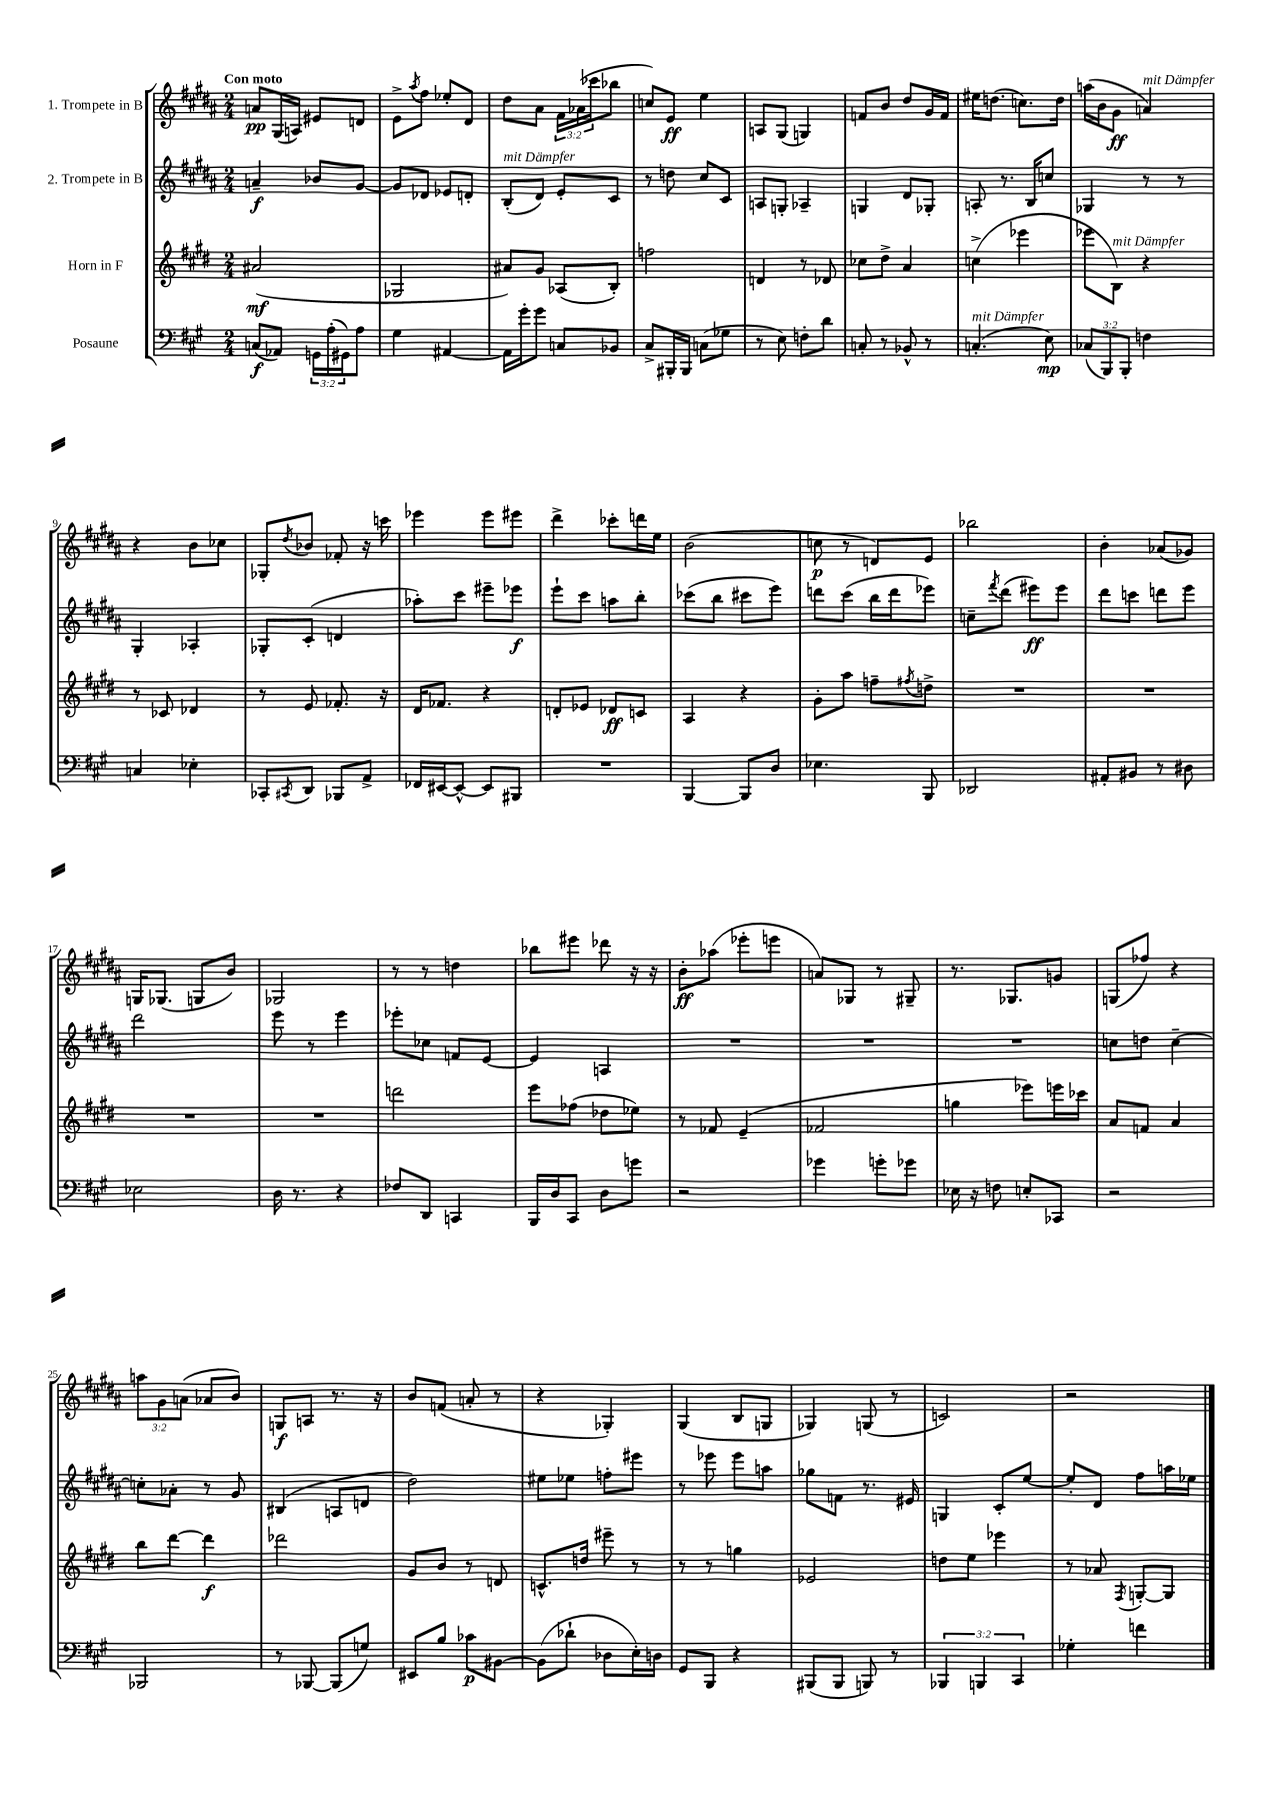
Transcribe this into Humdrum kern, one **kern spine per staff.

**kern	**kern	**kern	**kern
*staff4	*staff3	*staff2	*staff1
*clefF4	*clefG2	*clefG2	*clefG2
*k[f#c#g#]	*k[f#c#g#d#]	*k[f#c#g#d#a#]	*k[f#c#g#d#a#]
*M2/4	*M2/4	*M2/4	*M2/4
(8C/L	(2a#/	4a~/	8a/L
8AA-/J)	.	.	(16G#/L
.	.	.	16A/JJ)
24GG\LL	.	8b-/L	8e#/L
(24A'\	.	.	.
24GG#\J)	.	.	.
8A\J	.	[8g#/J	8d/J
=	=	=	=
4G#\	2G-/	8g#/]L	8e^\L
.	.	.	8qaa#/
.	.	8d-/J	8ff#\J
[4AA#/	.	8e-/L	8ee-'/L
.	.	8d'/J	8d#/J
=	=	=	=
16AA#\]LL	8a#/L)	(8B'/L	8dd#\L
16g#'\J	.	.	.
8g#\J	8g#/J	8d#/J)	8a#\J
8C/L	(8A-/L	8e'/L	24f#\LL
.	.	.	(24a-\
.	.	.	24ccc-\J
8BB-/J	8B'/J)	8c#/J	8bb-\J
=	=	=	=
8C#^/L	2ff\	8r	8cc/L)
16BBB#'/L	.	8dd\	8e/J
16BBB#/JJ	.	.	.
(8C\L	.	8cc#/L	4ee\
8G-\J	.	8c#/J	.
=	=	=	=
8r	4d/	8A/L	8A/L
8E\)	.	8G'/J	(8G#/J
8F'\L	8r	4A-~/	4G/)
8d\J	8d-/	.	.
=	=	=	=
8C'/	8cc-\L	4G/	8f/L
8r	8dd#^\J	.	8b/J
8BB-^^/	4a/	8d#/L	8dd#/L
8r	.	8G-'/J	16g#/L
.	.	.	16f/JJ
=	=	=	=
(4.C'/	(4cc^\	8A'/	16ee#\LK
.	.	.	(8.dd\J
.	.	8.r	.
.	4eee-\	.	8.cc\L)
.	.	16B/LK	.
8E\)	.	8cc/J	.
.	.	.	16dd\Jk
=	=	=	=
(12C-/L	8eee-\L	4G-/	(16aa\LL
.	.	.	16b\J
12BBB/)	.	.	.
.	8B\J)	.	8g#\J
12BBB'/J	.	.	.
4F\	4r	8r	4a/)
.	.	8r	.
=	=	=	=
4C/	8r	4G#'/	4r
.	8c-/	.	.
4E-'\	4d-/	4A-'/	8b\L
.	.	.	8cc-\J
=	=	=	=
8CC-'/L	8r	8G-'/L	8G-'/L
8qCC#/	.	.	8qdd#/
8DD/J	8e/	(8c#'/J	8b-/J
8BBB-/L	8.f-'/	4d/	8f-'/
8AA^/J	.	.	16r
.	16r	.	16ccc\
=	=	=	=
16FF-/LL	16d#/LK	8aa-'\L)	4eee-\
[16EE#/J	8.f-/J	.	.
8EE#^^/_J	.	8ccc#\J	.
8EE#/]L	4r	8eee#~\L	8eee-\L
8BBB#/J	.	8eee-\J	8eee#\J
=	=	=	=
2r	8d'/L	8eee`\L	4ddd#^\
.	8e-/J	8ccc#\J	.
.	8d-/L	8aa\L	8ccc-'\L
.	8c/J	8bb'\J	16ddd\L
.	.	.	16ee\JJ
=	=	=	=
[4BBB/	4A/	(8ccc-\L	(2b\
.	.	8bb\J	.
8BBB/]L	4r	8ccc#\L	.
8D/J	.	8eee\J)	.
=	=	=	=
4.E-\	8g#'\L	8ddd\L	8cc\
.	8aa\J	(8ccc#\J	8r
.	8ff~\L	16bb\LL	8d/L)
.	.	16ddd\J	.
.	8qff#/	.	.
8BBB/	8dd^\J	8eee-\J)	8e/J
=	=	=	=
2DD-/	2r	8cc~\L	2bb-\
.	.	8qfff#/	.
.	.	(8ddd#\J	.
.	.	8eee#\L)	.
.	.	8eee#\J	.
=	=	=	=
8AA#'/L	2r	8ddd#\L	4b'\
8BB#/J	.	8ccc\J	.
8r	.	8ddd\L	(8a-/L
8D#\	.	8eee\J	8g-/J)
=	=	=	=
2E-\	2r	2ddd#\	16G/LK
.	.	.	(8.G-/J
.	.	.	8G/L
.	.	.	8b/J)
=	=	=	=
16D\	2r	8eee\	2G-/
8.r	.	.	.
.	.	8r	.
4r	.	4eee\	.
=	=	=	=
8F-/L	2ddd\	8eee-'\L	8r
8DD/J	.	8cc-\J	8r
4CC/	.	8f/L	4dd\
.	.	[8e/J	.
=	=	=	=
16BBB/LL	8eee\L	4e/]	8bb-\L
16D/J	.	.	.
8CC#/J	(8ff-\J	.	8eee#\J
8D\L	8dd-\L	4A/	8ddd-\
8g\J	8ee-\J)	.	16r
.	.	.	16r
=	=	=	=
2r	8r	2r	8b'\L
.	8f-/	.	(8aa-\J
.	(4e~/	.	8eee-'\L
.	.	.	8eee\J
=	=	=	=
4g-\	2f-/	2r	8a/L)
.	.	.	8G-/J
8g'\L	.	.	8r
8g-\J	.	.	8G#~/
=	=	=	=
16E-\	4gg\	2r	8.r
16r	.	.	.
8F\	.	.	.
.	.	.	8.G-/L
8E'/L	8eee-\L)	.	.
8CC-/J	16eee\L	.	8g/J
.	16ccc-\JJ	.	.
=	=	=	=
2r	8a/L	8cc\L	(8G/L
.	8f/J	8dd\J	8ff-/J)
.	4a/	[4cc~\	4r
=	=	=	=
2BBB-/	8bb\L	8cc'\]L	12aa\L
.	.	.	12g#\
.	[8ddd#\J	8a-'\J	.
.	.	.	(12a\J
.	4ddd#\]	8r	8a-/L
.	.	8g#/	8b/J)
=	=	=	=
8r	2ddd-\	(4B#/	8G/L
[8BBB-/	.	.	8A/J
(8BBB-/]L	.	8A/L	8.r
8G/J)	.	8d/J	.
.	.	.	16r
=	=	=	=
8EE#/L	8g#/L	2dd#\)	8b/L
8B/J	8b/J	.	(8f/J
8c-\L	8r	.	8a'/
[8BB#\J	8d/	.	8r
=	=	=	=
(8BB#\]L	8.c^^/L	8ee#\L	4r
8d-`\J	.	8ee-\J	.
.	16dd/Jk	.	.
8D-\L	8eee#~\	8ff'\L	4G-'/)
16E'\L)	8r	8eee#\J	.
16D\JJ	.	.	.
=	=	=	=
8GG#/L	8r	8r	(4G#/
8BBB/J	8r	8eee-\	.
4r	4gg\	8eee-\L	8B/L
.	.	8aa\J	8G/J
=	=	=	=
(8BBB#/L	2e-/	8gg-\L	4G-/)
8BBB#/J	.	8f\J	.
8BBB/)	.	8.r	(8G/
8r	.	.	8r
.	.	16e#/	.
=	=	=	=
6BBB-/	8dd\L	4G/	2c/)
.	8ee\J	.	.
6BBB/	.	.	.
.	4eee-\	8c#'/L	.
6CC#/	.	.	.
.	.	[8ee/J	.
=	=	=	=
4G-'\	8r	8ee'/]L	2r
.	8a-/	8d#/J	.
.	8qF#/	.	.
4f\	[8G'/L	8ff#\L	.
.	8G/]J	16aa\L	.
.	.	16ee-\JJ	.
==	==	==	==
*-	*-	*-	*-
